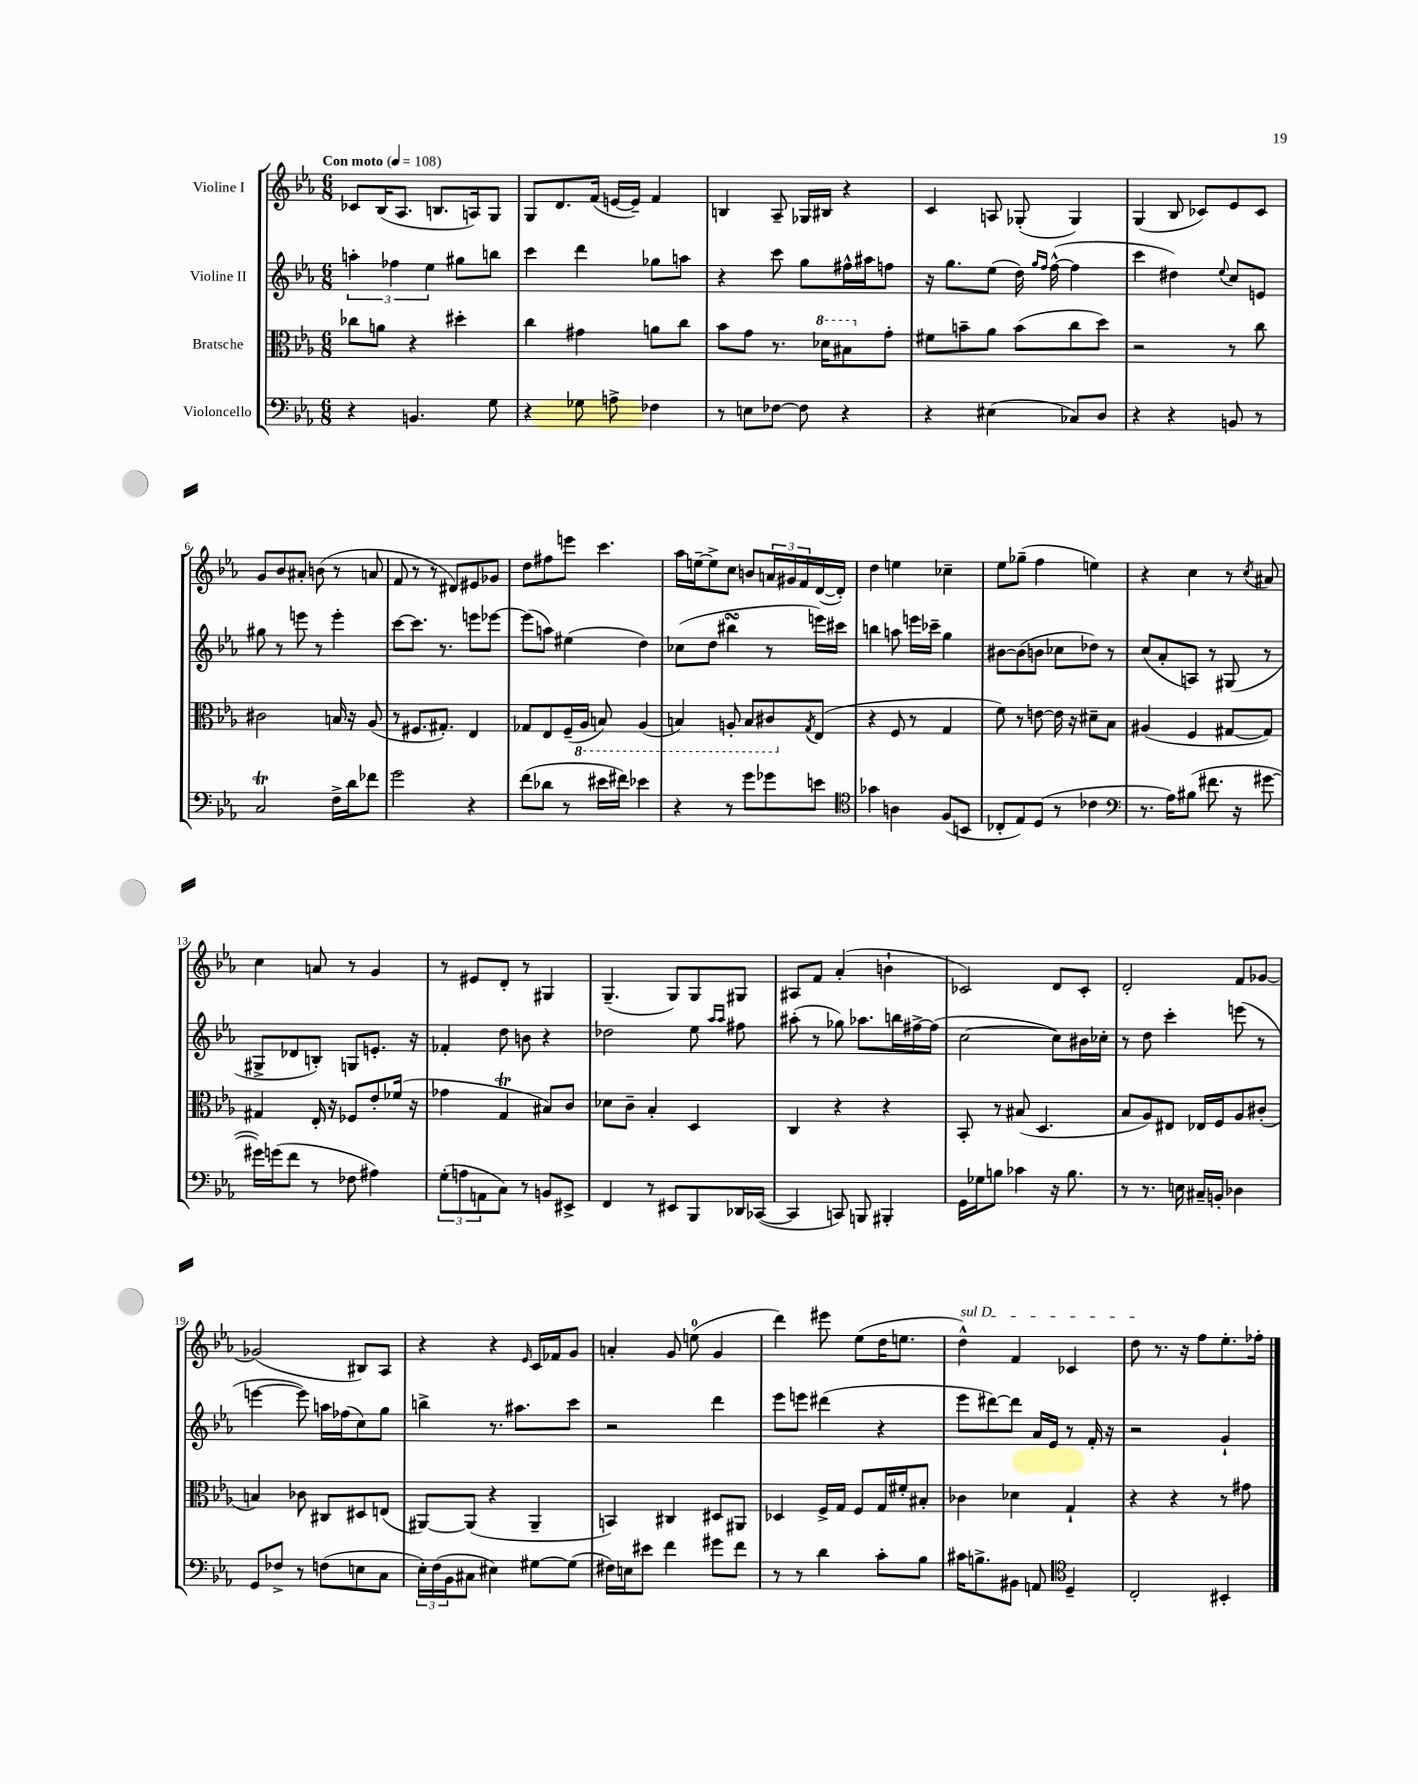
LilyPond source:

<<
\new StaffGroup <<
\new Staff = "s0" \with { instrumentName = "Violine I" } {
    \clef treble \key ees \major \numericTimeSignature \time 6/8 \tempo "Con moto" 4 = 108
    ces'8 bes16( aes8. b8. a16) g8 |
    g8 d'8. f'16( e'16~ e'16--) f'4 |
    b4 aes8-- ges16 bis16 r4 |
    c'4 a8 ges8-.( ges4) |
    g4( bes8 ces'8) ees'8 ces'8 |
    g'8 bes'8 ais'8-. b'8( r8 a'8 |
    f'8 r8 r8 dis'8) eis'8 ges'8 |
    d''8 fis''8 e'''8 c'''4. |
    aes''16 e''16~-- e''8-> c''8 b'8 \tuplet 3/2 { a'16 gis'16 f'16 } d'16~( d'16-.) |
    d''4 e''4 ces''4-- |
    ees''8 ges''8--( f''4 e''4) |
    r4 c''4 r8 \acciaccatura { c''8 } ais'8 |
    c''4 a'8 r8 g'4 |
    r8 eis'8 d'8-. r8 gis4 |
    g4.--( g8) g8 gis8 |
    ais8 f'8 aes'4-.( b'4-! |
    ces'2) d'8 ces'8-. |
    d'2-. f'8 ges'8~ |
    ges'2( bis8) aes8 |
    r4 r4 \grace { ees'16 } c'16 fes'16 g'8 |
    a'4-. g'8 e''8-0( g'4 |
    d'''4) eis'''8 ees''8( d''16 e''8. |
    \once \override TextSpanner.bound-details.left.text = \markup { \italic "sul D" } d''4-^\startTextSpan) f'4 ces'4 |
    d''8\stopTextSpan r8. r16 f''8 ees''8.-. fes''16-. \bar "|." |
}
\new Staff = "s1" \with { instrumentName = "Violine II" } {
    \clef treble \key ees \major \numericTimeSignature \time 6/8
    \tuplet 3/2 { a''4-. fes''4 ees''4 } gis''8 b''8 |
    c'''4 d'''4 ges''8 a''8 |
    r4 c'''8 g''8 fis''16-^ ais''16 f''8 |
    r16 g''8. ees''8( d''16) \grace { g''16 f''16 } f''16~-^( f''4 |
    c'''4 dis''4) \appoggiatura { ees''8 } c''8 e'8 |
    gis''8 r8 e'''8 r8 e'''4-. |
    c'''8~ c'''8. r8. e'''8 ees'''8~ |
    ees'''8( a''8) eis''4( d''4) |
    ces''8( d''8 bis''4\turn r8 e'''16) cis'''16 |
    b''4 a''8 e'''16 ces'''16-- g''4 |
    bis'8~ bis'8( b'8 ces''8 des''8) r8 |
    c''8( aes'8-. a8) r8 gis8( r8 |
    gis8-> des'8 b8-.) g8 e'8.-. r16 |
    fes'4-. d''8 b'8 r4 |
    des''2 ees''8 \grace { aes''16 aes''16 } fis''8 |
    ais''8-.( r8 ges''8) aes''8. b''16 fis''16~-> fis''16( |
    c''2~ c''8) bis'16 ces''16-. |
    r8 d''8 c'''4-. e'''8( r8 |
    e'''4~ e'''8) a''16 fes''16( c''8) g''8 |
    b''4-> r8. ais''8. c'''8 |
    r2 d'''4 |
    ees'''8 e'''8 dis'''4( r4 |
    ees'''8 dis'''8~) dis'''8 aes'16 ees'16 r8 f'16-. r16 |
    r2 g'4-! \bar "|." |
}
\new Staff = "s2" \with { instrumentName = "Bratsche" } {
    \clef alto \key ees \major \numericTimeSignature \time 6/8
    ces''8 a'8 r4 dis''4-. |
    c''4 gis'4 a'8 c''8 |
    bes'8 g'8 r8. \ottava #1 des''16 bis'8 \ottava #0 g'8-. |
    fis'8 b'8-- aes'8 b'8( c''8 d''8) |
    r2 r8 c''8 |
    cis'2 b16 r16 aes8( |
    r8 fis8. gis8.-.) ees4 |
    ges8 ees8 f16--( \ottava #-1 aes,16 b,8) aes,4( |
    b,4) a,8-. b,8 cis8 \ottava #0 \acciaccatura { g8 } ees8( |
    r4 f8 r8 g4 |
    f'8) r8 e'8~ e'16 r16 dis'8-- bes8 |
    ais4( f4 gis8~ gis8) |
    gis4 ees16-. r16 fes8 ees'8-. fes'16( r16 |
    ges'4 g4\trill bis8) c'8 |
    des'8 c'8-- bes4-. d4 |
    c4 r4 r4 |
    bes,8-. r8 bis8( d4. |
    bes8 aes8) eis8 ees16 f16 aes8 cis'8-.( |
    b4) ces'8 cis8 dis8 e8( |
    ais,8~) ais,8( r4 ais,4-- |
    b,4) cis4 dis8 ais,8 |
    des4 f16-> g16 f8 g16 fis'16-. bis8-. |
    ces'4 des'4 g4-! |
    r4 r4 r8 gis'8 \bar "|." |
}
\new Staff = "s3" \with { instrumentName = "Violoncello" } {
    \clef bass \key ees \major \numericTimeSignature \time 6/8
    r4 b,4. g8 |
    r4 ges8 a8-> fes4 |
    r8 e8 fes8~ fes8 r4 |
    r4 eis4( ces8) d8 |
    r4 r4 b,8 r8 |
    c2\trill f16-> d'16 fes'8 |
    g'2 r4 |
    f'8( des'8 r8 eis'16 fis'16) ees'4 |
    r4 r8 g'8 ges'8 e'8 |
    \clef tenor ges'4 a4 f8( b,8 |
    ces8-. ees8) d8( r8 ces'4 |
    \clef bass r8. aes16) bis8( fis'8. r16 gis'8~ |
    gis'16) g'16( f'8 r8 fes8 ais4) |
    \tuplet 3/2 { g8-.( a8 a,8 } c8) r8 b,8 eis,8-> |
    f,4 r8 eis,8 bes,,8 des,16 ces,16~( |
    ces,4 c,8) b,,8 bis,,4-. |
    g,16 ges16 b8 ces'4 r16 b8. |
    r8 r8. e16 cis16-- b,16-. des4 |
    g,8 fes8-> r8 f8( e8 c8 |
    \tuplet 3/2 { ees16-.) f16( bes,16 } cis8 eis4) gis8~ gis8( |
    fis16) e16 eis'8 f'4 gis'8 f'8 |
    r8 r8 d'4 c'8-. bes8 |
    cis'16 b8.-> bis,8 a,8 \clef tenor d4-- |
    c2-. bis,4-. \bar "|." |
}
>>
>>
